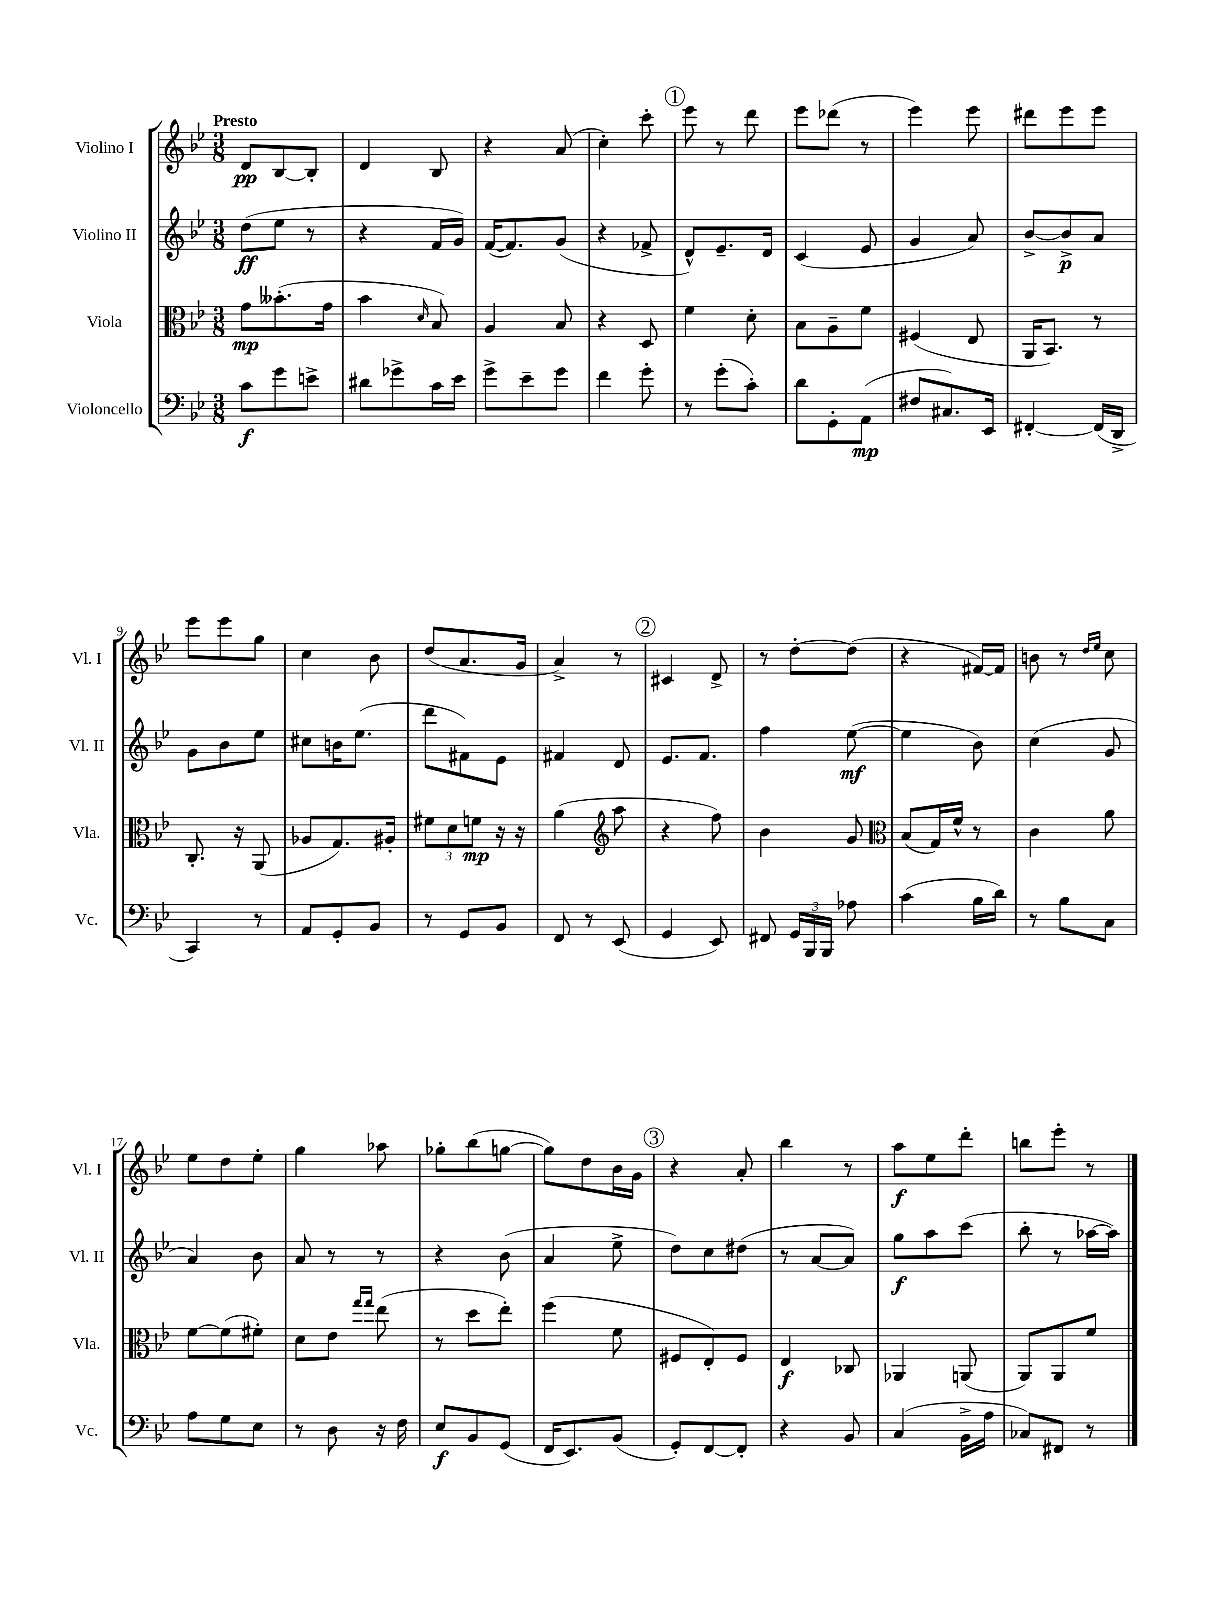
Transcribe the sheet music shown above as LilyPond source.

<<
\new StaffGroup <<
\new Staff = "s0" \with { instrumentName = "Violino I" shortInstrumentName = "Vl. I" } {
    \clef treble \key bes \major \numericTimeSignature \time 3/8 \tempo "Presto"
    \autoBeamOff d'8[\pp bes8~ bes8]-. |
    d'4 bes8 |
    r4 a'8( |
    c''4-.) c'''8-. |
    \mark \markup { \circle "1" } ees'''8 r8 d'''8 |
    ees'''8[ des'''8]( r8 |
    ees'''4) ees'''8 |
    dis'''8[ ees'''8 ees'''8] |
    ees'''8[ ees'''8 g''8] |
    c''4 bes'8 |
    d''8[( a'8. g'16] |
    a'4->) r8 |
    \mark \markup { \circle "2" } cis'4 d'8-> |
    r8 d''8[~-. d''8]( |
    r4 fis'16[~) fis'16] |
    b'8 r8 \grace { d''16[ ees''16] } c''8 |
    ees''8[ d''8 ees''8]-. |
    g''4 aes''8 |
    ges''8[-. bes''8( g''8]~ |
    g''8[) d''8 bes'16 g'16] |
    \mark \markup { \circle "3" } r4 a'8-. |
    bes''4 r8 |
    a''8[\f ees''8 d'''8]-. |
    b''8[ ees'''8]-. r8 \bar "|." |
}
\new Staff = "s1" \with { instrumentName = "Violino II" shortInstrumentName = "Vl. II" } {
    \clef treble \key bes \major \numericTimeSignature \time 3/8
    \autoBeamOff d''8[\ff( ees''8] r8 |
    r4 f'16[ g'16]) |
    f'16[~( f'8.) g'8]( |
    r4 fes'8-> |
    \mark \markup { \circle "1" } d'8[-^) ees'8.-- d'16] |
    c'4( ees'8 |
    g'4 a'8) |
    bes'8[~-> bes'8->\p a'8] |
    g'8[ bes'8 ees''8] |
    cis''8[ b'16 ees''8.]( |
    d'''8[ fis'8) ees'8] |
    fis'4 d'8 |
    \mark \markup { \circle "2" } ees'8.[ f'8.] |
    f''4 ees''8~\mf( |
    ees''4 bes'8) |
    c''4( g'8 |
    a'4) bes'8 |
    a'8 r8 r8 |
    r4 bes'8( |
    a'4 ees''8-> |
    \mark \markup { \circle "3" } d''8[) c''8 dis''8]( |
    r8 a'8[~ a'8]) |
    g''8[\f a''8 c'''8]( |
    bes''8-. r8 aes''16[~ aes''16]) \bar "|." |
}
\new Staff = "s2" \with { instrumentName = "Viola" shortInstrumentName = "Vla." } {
    \clef alto \key bes \major \numericTimeSignature \time 3/8
    \autoBeamOff g'8[\mp beses'8.-.( g'16] |
    bes'4 \grace { d'16 } bes8) |
    a4 bes8 |
    r4 d8 |
    \mark \markup { \circle "1" } f'4 d'8-. |
    bes8[ a8-- f'8] |
    fis4( ees8 |
    a,16[ bes,8.]) r8 |
    c8.-. r16 a,8( |
    aes8[ g8.) ais16]-. |
    \tuplet 3/2 { fis'8[ d'8 f'8]\mp } r16 r16 |
    a'4( \clef treble a''8 |
    \mark \markup { \circle "2" } r4 f''8) |
    bes'4 g'8 |
    \clef alto bes8[( g16) f'16]-^ r8 |
    c'4 a'8 |
    f'8[~ f'8( fis'8]-.) |
    d'8[ ees'8] \grace { g''16[ g''16] } ees''8( |
    r8 d''8[ ees''8]-.) |
    f''4( f'8 |
    \mark \markup { \circle "3" } fis8[ ees8-.) fis8] |
    ees4\f ces8 |
    aes,4 a,8( |
    a,8[) a,8 f'8] \bar "|." |
}
\new Staff = "s3" \with { instrumentName = "Violoncello" shortInstrumentName = "Vc." } {
    \clef bass \key bes \major \numericTimeSignature \time 3/8
    \autoBeamOff c'8[\f g'8 e'8]-> |
    dis'8[ ges'8-> c'16 ees'16] |
    g'8[-> ees'8-- g'8] |
    f'4 g'8-. |
    \mark \markup { \circle "1" } r8 g'8[-.( c'8]-.) |
    d'8[ g,8-. a,8]\mp( |
    fis8[ cis8.) ees,16] |
    fis,4~-. fis,16[( d,16]-> |
    c,4) r8 |
    a,8[ g,8-. bes,8] |
    r8 g,8[ bes,8] |
    f,8 r8 ees,8( |
    \mark \markup { \circle "2" } g,4 ees,8) |
    fis,8 \tuplet 3/2 { g,16[ bes,,16 bes,,16] } aes8 |
    c'4( bes16[ d'16]) |
    r8 bes8[ c8] |
    a8[ g8 ees8] |
    r8 d8 r16 f16 |
    ees8[\f bes,8 g,8]( |
    f,16[ ees,8.) bes,8]( |
    \mark \markup { \circle "3" } g,8[-.) f,8~ f,8]-. |
    r4 bes,8 |
    c4( bes,16[-> a16] |
    ces8[) fis,8] r8 \bar "|." |
}
>>
>>
